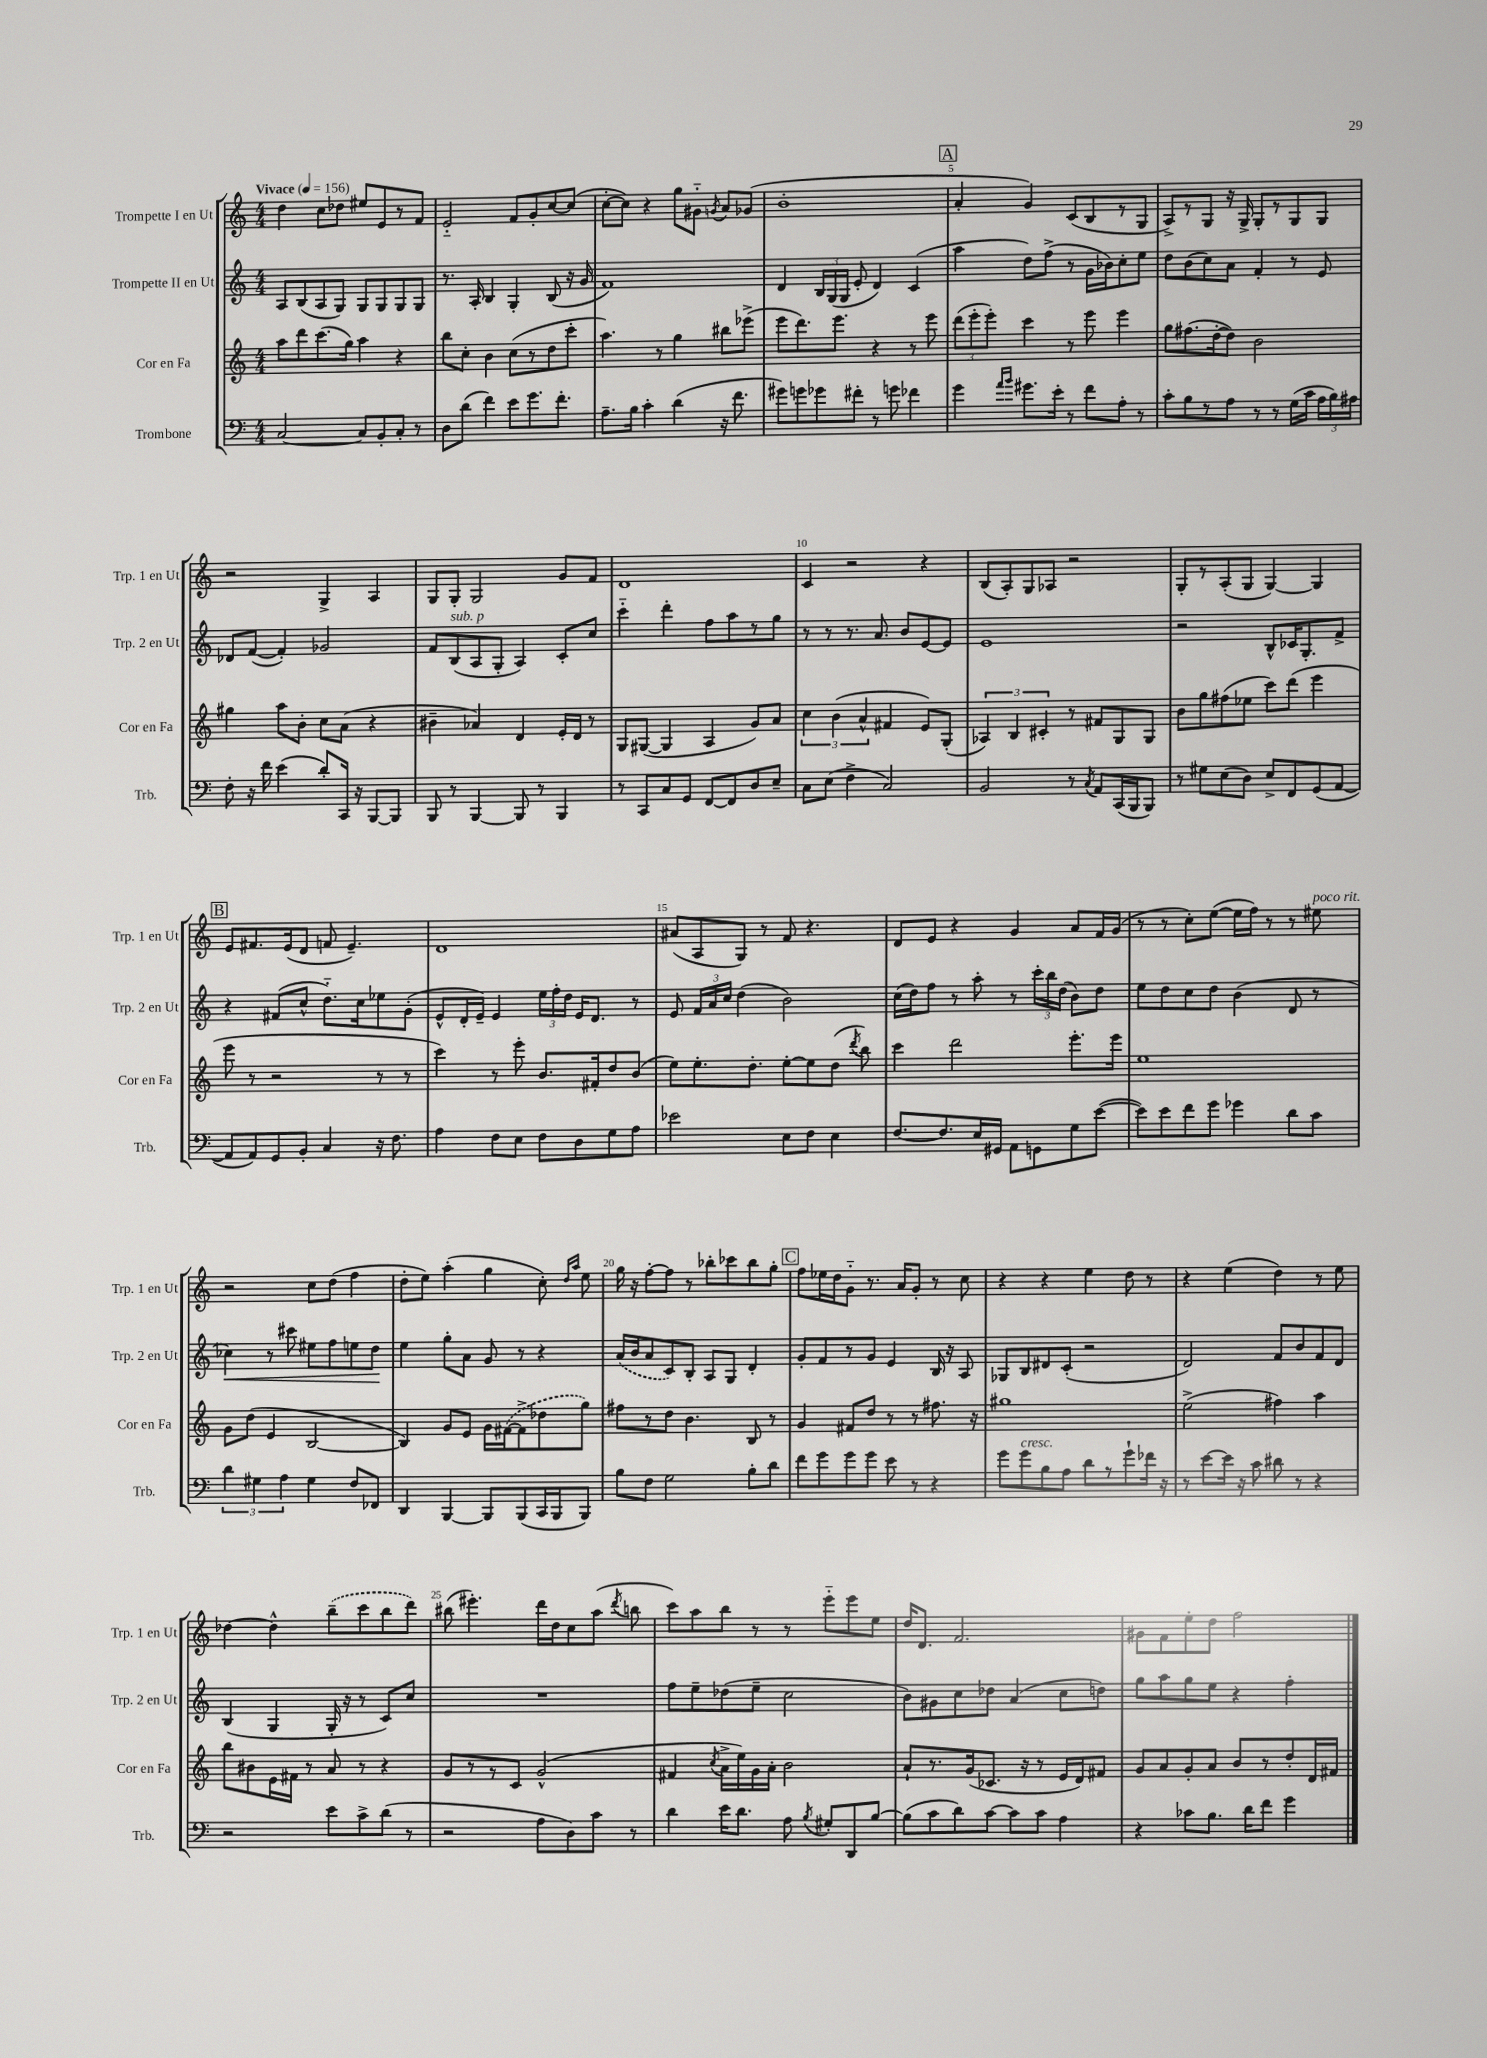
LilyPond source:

<<
\new StaffGroup <<
\new Staff = "s0" \with { instrumentName = "Trompette I en Ut" shortInstrumentName = "Trp. 1 en Ut" } {
    \clef treble \key c \major \numericTimeSignature \time 4/4 \tempo "Vivace" 4 = 156
    \autoBeamOff d''4 c''8[ des''8] eis''8[ e'8 r8 f'8] |
    e'2-_ f'8[ g'8-. c''8~ c''8]( |
    c''8[~-. c''8]) r4 g''8[ gis'8]-_ \acciaccatura { g'8 } a'8[ ges'8]( |
    b'1-. |
    \mark \markup { \box "A" } a'4-. g'4) c'8[( b8 r8 g8] |
    a8[->) r8 g8] r16 g16-> g8[-. r8 g8 g8] |
    r2 g4-> a4 |
    g8[ g8]-. g2 g'8[ f'8] |
    d'1 |
    c'4 r2 r4 |
    b8[( a8-.) g8 aes8] r2 |
    g8[-. r8 a8-.( g8] g4~) g4 |
    \mark \markup { \box "B" } e'8[ fis'8. e'16( d'8] f'8 e'4.--) |
    d'1 |
    ais'8[( a8 g8]) r8 f'8 r4. |
    d'8[ e'8] r4 g'4 a'8[ f'16 g'16]( |
    r8 r8 c''8[-.) e''8]~( e''16[ f''16]) r8 r8 eis''8^\markup { \italic "poco rit." } |
    r2 c''8[ d''8]( f''4 |
    d''8[-. e''8]) a''4-.( g''4 c''8-.) \grace { d''16[ a''16] } e''8 |
    g''16 r16 f''8[~-. f''8] r8 bes''8[-. ces'''8 bes''8 g''8]-. |
    \mark \markup { \box "C" } f''8[ ees''16 d''16 g'8]-_ r8. a'16[ g'8]-. r8 c''8 |
    r4 r4 e''4 d''8 r8 |
    r4 e''4( d''4) r8 e''8 |
    des''4~ des''4-^ \once \slurDashed b''8[--( c'''8 b''8 d'''8]) |
    bis''8( eis'''4.-.) d'''16[ d''16 c''8 a''8]( \acciaccatura { d'''8 } b''8 |
    c'''8[) a''8 b''8] r8 r8 e'''8[-_ e'''8 e''8] |
    d''16[ d'8.] f'2. |
    gis'8[ f'8 e''8-. d''8] f''2 \bar "|." |
}
\new Staff = "s1" \with { instrumentName = "Trompette II en Ut" shortInstrumentName = "Trp. 2 en Ut" } {
    \clef treble \key c \major \numericTimeSignature \time 4/4
    \autoBeamOff a8[ b8( a8 g8]) g8[ g8 g8 g8] |
    r8. a16-. b4 g4-. b8( r16 g'16 |
    f'1) |
    d'4 \tuplet 3/2 { b16[ g16( g16] } e'8-. d'4) c'4( |
    \mark \markup { \box "A" } a''4 d''8[) f''8]->( r8 g'16[ bes'16) c''8-. e''8] |
    d''8[ b'8( c''8) a'8] f'4-. r8 e'8 |
    des'8[ f'8]~( f'4-.) ges'2 |
    f'8[ b8^\markup { \italic "sub. p" }( a8 g8]-. a4) c'8[-. c''8] |
    c'''4-_ d'''4-. f''8[ a''8 r8 g''8] |
    r8 r8 r8. a'8. b'8[ e'8~ e'8] |
    e'1 |
    r2 b8[-^ ces'16 g8.-. f'8]-> |
    \mark \markup { \box "B" } r4 fis'8[( c''8]-^ d''8.[-_) c''16 ees''8 g'8]-.( |
    e'8[-^ d'16-. e'16]--) e'4 \tuplet 3/2 { e''16[ f''16-. d''16] } e'16[ d'8.] r8 |
    e'8 \tuplet 3/2 { f'16[ a'16 c''16] } d''4( b'2) |
    c''16[( d''16) f''8] r8 a''8-. r8 \tuplet 3/2 { c'''16[-. b''16 d''16]( } b'8[) d''8] |
    e''8[ d''8 c''8 d''8] b'4( d'8 r8 |
    ces''4\<) r8 cis'''8 eis''8[ f''8 e''8 d''8]\! |
    e''4 g''8[-. a'8] g'8 r8 r4 |
    \once \slurDashed a'16[( b'16 a'8 c'8) b8]-. a8[ g8] d'4-. |
    \mark \markup { \box "C" } g'8[-. f'8 r8 g'8] e'4 b16 r16 a8 |
    ges8[ b8 dis'8 c'8]-.( r2 |
    d'2) f'8[ b'8 f'8 d'8] |
    b4( g4 g16-. r16 r8 c'8[) c''8] |
    R1 |
    f''8[ e''8-- des''8( e''8]-- c''2 |
    b'8[) gis'8 c''8 des''8] a'4( c''8[ d''8]) |
    g''8[ a''8 g''8 e''8] r4 f''4-. \bar "|." |
}
\new Staff = "s2" \with { instrumentName = "Cor en Fa" shortInstrumentName = "Cor en Fa" } {
    \clef treble \key c \major \numericTimeSignature \time 4/4
    \autoBeamOff a''8[ d'''8 c'''8.( g''16]) a''4 r4 |
    b''8[ c''8]-. b'4 c''8[( r8 d''8 c'''8]-. |
    a''4.) r8 g''4 bis''8[ ees'''8]->( |
    e'''8[ d'''8.) e'''8.] r4 r8 e'''8 |
    \mark \markup { \box "A" } \tuplet 3/2 { d'''8[( e'''8-. e'''8]-.) } c'''4 r8 e'''8 e'''4 |
    g''8[ fis''8.( d''16~-. d''8]) b'2 |
    gis''4 a''8[ b'8]-. c''8[ a'8]( r4 |
    bis'4-- aes'4) d'4 e'16[-. d'16] r8 |
    g8[ gis8]~( gis4 a4 g'8[) a'8] |
    \tuplet 3/2 { c''4 b'4( a'4-^ } fis'4 e'8[) g8]-.( |
    \tuplet 3/2 { aes4) b4 cis'4-. } r8 fis'8[ g8 g8] |
    b'8[ g''8 fis''8( ees''8] c'''8[) d'''8]( e'''4 |
    \mark \markup { \box "B" } e'''8 r8 r2 r8 r8 |
    c'''4) r8 e'''8-. b'8.[ fis'16-. d''8 b'8]( |
    e''8[) e''8.-. d''8.]-. e''8[~-. e''8 d''8]( \acciaccatura { d'''8 } b''8) |
    c'''4 d'''2 e'''8.[-. e'''16] |
    e''1 |
    g'8[ d''8]( e'4 b2~ |
    b4) g'8[ e'8] g'16[ \once \slurDashed fis'16~( fis'8-> des''8 g''8]) |
    fis''8[ r8 d''8] b'4. b8 r8 |
    \mark \markup { \box "C" } g'4 fis'8[ d''8] r8 r8 fis''8. r16 |
    gis''1 |
    e''2->( fis''4) a''4 |
    b''8[ bis'8 e'16 fis'16] r8 a'8 r8 r4 |
    g'8[ r8 r8 c'8] g'2-^( |
    fis'4 \acciaccatura { c''8 } a'16[-> e''16) g'16 a'16]-. b'2 |
    a'8[-! r8. g'16( ces'8.] r16 r8 e'16[ d'16) fis'8] |
    g'8[ a'8 g'8-. a'8] b'8[ r8 d''8-. d'16 fis'16] \bar "|." |
}
\new Staff = "s3" \with { instrumentName = "Trombone" shortInstrumentName = "Trb." } {
    \clef bass \key c \major \numericTimeSignature \time 4/4
    \autoBeamOff c2~ c8[ b,8-. c8]-. r8 |
    d8[ d'8]( f'4) e'8[ g'8. f'8.]-. |
    a8.[-- b16] c'4-. d'4( r16 f'8. |
    gis'8[) g'8 ges'8 fis'8]-. r8 g'8 fes'4 |
    \mark \markup { \box "A" } g'4 \grace { a'16[ b'16] } gis'8.[ e'16]-. r8 f'8[ a8]-. r8 |
    c'8[-. b8 r8 a8] r8 r8 g16[( c'16] \tuplet 3/2 { a16[ b16) ais16] } |
    f8-. r16 f'16 e'4( d'8[-.) c,16] r16 b,,8[~ b,,8] |
    b,,8 r8 b,,4~ b,,8 r8 b,,4 |
    r8 c,8[ c8 g,8] f,8[~ f,8 d8 e8]-- |
    c8[ e8]( f4-> c2) |
    b,2 r8 \acciaccatura { c8 } a,8[ c,16( b,,16 b,,8]) |
    r8 gis8[ e8( d8]) e8[-> f,8 g,8( a,8]~ |
    \mark \markup { \box "B" } a,8[ a,8) g,8 b,8]-. c4 r16 f8. |
    a4 f8[ e8] f8[ d8 g8 a8] |
    ees'2 e8[ f8] e4 |
    f8.[~ f8. e16 gis,16] a,8[ g,8 g8 e'8]~( |
    e'8[) e'8 f'8 g'8] ges'4 d'8[ c'8] |
    \tuplet 3/2 { d'4 gis4 a4 } gis4 f8[ fes,8] |
    d,4 b,,4~ b,,8[ b,,8( c,16 b,,16 b,,8]) |
    b8[ f8] g2 b8[-. d'8] |
    \mark \markup { \box "C" } f'8[ g'8 g'8 g'8] e'8 r8 r4 |
    g'8[ g'8^\markup { \italic "cresc." } b8 a8] d'8[ r8 g'8-! fes'16] r16 |
    r8 e'8[~ e'16] r16 c'8 dis'8 r8 r4 |
    r2 e'8[ c'8-> d'8]( r8 |
    r2 a8[ d8) c'8] r8 |
    d'4 e'16[ d'8.] a8 \acciaccatura { b8 } gis8[-. d,8 b8]~ |
    b8[( c'8 d'8) c'8]~ c'8[ c'8] a4 |
    r4 ces'8[ b8.] d'16[ f'8] g'4 \bar "|." |
}
>>
>>
\layout { \context { \Score \override BarNumber.break-visibility = ##(#f #t #t) barNumberVisibility = #(every-nth-bar-number-visible 5) } }
